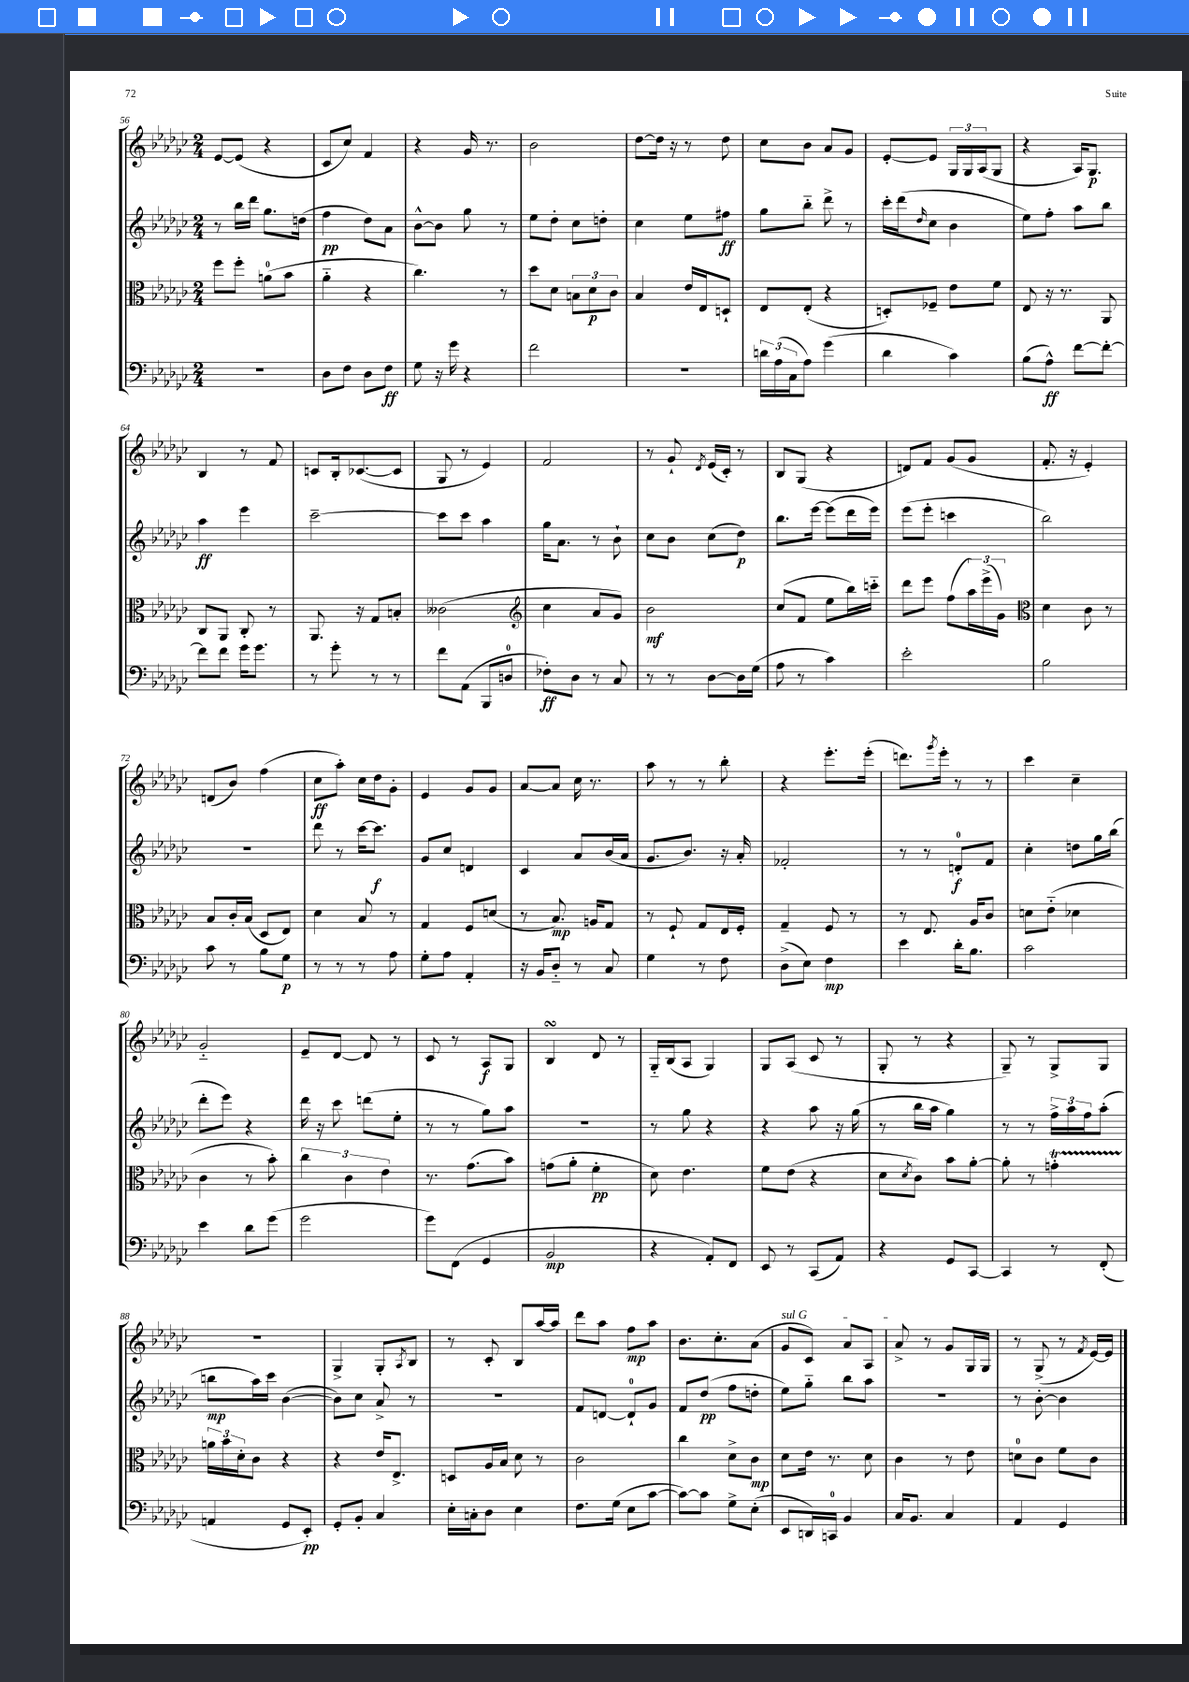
<<
\new StaffGroup <<
\new Staff = "s0" {
    \clef treble \key ges \major \numericTimeSignature \time 2/4
    ees'8~ ees'8( r4 |
    ces'8 ces''8) f'4 |
    r4 ges'16 r8. |
    bes'2 |
    des''8~ des''16 r16 r8 des''8 |
    ces''8 bes'8 aes'8 ges'8 |
    ees'8~-. ees'8 \tuplet 3/2 { ges16 ges16 aes16( } ges8 |
    r4 aes16) ges8.\p |
    bes4 r8 f'8 |
    c'8 bes16-. ces'8.~( ces'8 |
    ges8 r8 ees'4) |
    f'2 |
    r8 ges'8-! \acciaccatura { des'8 } ees'16( ces'16-.) r8 |
    bes8 ges8( r4 |
    d'8) f'8 ges'8( ges'8 |
    f'8.-. r16 ees'4-.) |
    d'8( bes'8) f''4( |
    ces''8\ff aes''8-.) ces''16 des''16 ges'8-. |
    ees'4 ges'8 ges'8 |
    aes'8~ aes'8 ces''16 r8. |
    aes''8 r8 r8 bes''8-. |
    r4 ees'''8.-. ees'''16-.( |
    d'''8.) \acciaccatura { ges'''8 } ees'''16-. r8 r8 |
    ces'''4 ces''4-- |
    ges'2-_ |
    ees'8-- des'8~ des'8 r8 |
    ces'8 r8 aes8\f ges8 |
    bes4\turn des'8 r8 |
    ges16-_ bes16( aes8 ges4) |
    ges8 aes8( ces'8 r8 |
    ges8-. r8 r4 |
    ges8--) r8 ges8-> ges8 |
    R2 |
    ges4-> ges8-. \acciaccatura { aes8 } bes8 |
    r8 ces'8-. bes8 aes''16~ aes''16 |
    des'''8 aes''8 f''8\mp aes''8 |
    bes'8. ces''8.-. aes'8( |
    \once \override TextSpanner.bound-details.left.text = \markup { \italic "sul G" } ges'8\startTextSpan ces'8) aes'8 aes8 |
    aes'8->\stopTextSpan r8 ges'8 ges16 ges16 |
    r8 ges8->( r8 \acciaccatura { f'8 } ees'16~) ees'16 \bar "|." |
}
\new Staff = "s1" {
    \clef treble \key ges \major \numericTimeSignature \time 2/4
    r8 bes''16 des'''16 ges''8. d''16( |
    f''4\pp des''8) aes'8 |
    bes'8~-^ bes'8 ges''8 r8 |
    ees''8 des''8-. ces''8 d''8-. |
    ces''4 ees''8 fis''8\ff |
    ges''8 bes''8-_ des'''8-> r8 |
    ces'''16-. des'''16( \grace { des''16 } ces''8 bes'4 |
    ees''8) f''8-. aes''8 bes''8 |
    aes''4\ff ees'''4 |
    ces'''2~-- |
    ces'''8 ces'''8 aes''4 |
    ges''16 aes'8. r8 bes'8-! |
    ces''8 bes'8 ces''8( des''8\p) |
    bes''8. ees'''16~ ees'''8( des'''16 ees'''16) |
    ees'''8( ees'''8-. c'''4 |
    bes''2) |
    R2 |
    des'''8 r8 ces'''16~ ces'''8.\f |
    ges'8 ces''8 d'4 |
    ces'4 aes'8 bes'16( aes'16 |
    ges'8. bes'8.) r16 aes'16-. |
    fes'2-. |
    r8 r8 d'8-0-.\f f'8 |
    ces''4-. d''8 ges''16 bes''16( |
    des'''8-. ees'''8) r4 |
    des'''16 r16 ces'''8 d'''8( ees''8-. |
    r8 r8 ges''8) aes''8 |
    R2 |
    r8 ges''8 r4 |
    r4 aes''8 r16 ges''16( |
    r8 bes''16 aes''16 ges''4) |
    r8 r8 \tuplet 3/2 { f''16-> aes''16 f''16 } aes''8-.( |
    b''8\mp aes''16) ces'''16 bes'4~( |
    bes'8) ces''8 aes'8-> r8 |
    R2 |
    f'8 d'8~ d'8-0-! ges'8 |
    f'8 des''8\pp( f''8 d''8-. |
    ees''8) ges''8-_ bes''8 aes''8 |
    R2 |
    r8 bes'8~-. bes'4 \bar "|." |
}
\new Staff = "s2" {
    \clef alto \key ges \major \numericTimeSignature \time 2/4
    f''8 f''8-. a'8-0( bes'8 |
    aes'4-_ r4 |
    ces''4.) r8 |
    des''8 des'8 \tuplet 3/2 { b8 des'8\p ces'8 } |
    bes4 ees'16 ees16 d8-! |
    ees8 ees8-.( r4 |
    d8-.) fes8-- ees'8 f'8 |
    ees8 r16 r8. aes,8 |
    ces8 aes,8 ces8-. r8 |
    aes,8. r16 ges8 b8-. |
    ceses'2( |
    \clef treble ces''4 aes'8 ges'8) |
    bes'2\mf |
    ces''8( f'8 ees''8 bes''16) c'''16-_ |
    des'''8 ees'''8 f''8( \tuplet 3/2 { aes''16) ees'''16->( ges'16) } |
    \clef alto des'4 ces'8 r8 |
    bes8 ces'16-. bes16( des8 ees8) |
    des'4 bes8 r8 |
    ges4 f8 d'8( |
    r8 bes8.\mp) a16 ges8 |
    r8 f8-! ges8 ees16 f16-. |
    ges4-- f8 r8 |
    r8 ees8. aes16 ces'8 |
    d'8 ees'8-_( des'4 |
    ces'4 r8 bes'8-.) |
    \tuplet 3/2 { ces''4 ces'4 ees'4 } |
    r8. ges'8.( bes'8) |
    g'8( aes'8-. f'4-.\pp |
    des'8) ees'4. |
    f'8 ees'8( r4 |
    des'8 \acciaccatura { des'8 } ces'8) bes'8 aes'8~-. |
    aes'8-. r8 g'4-.\startTrillSpan |
    \tuplet 3/2 { a'16\stopTrillSpan bes'16 des'16-. } ces'8 r4 |
    r4 ees'16 ees8.-> |
    d8 aes16 bes16 des'8 r8 |
    ces'2 |
    ces''4 des'8-> ces'8\mp |
    des'8 ees'16 r8. des'8 |
    ces'4 r8 ees'8 |
    d'8-0 ces'8 f'8 ces'8 \bar "|." |
}
\new Staff = "s3" {
    \clef bass \key ges \major \numericTimeSignature \time 2/4
    R2 |
    des8 f8 des8 f8\ff |
    ges8 r16 ges'16 r4 |
    f'2 |
    R2 |
    \tuplet 3/2 { d'16 aes16( ces16 } aes8) ges'4( |
    des'4 ces'4) |
    bes8( aes8-^\ff) f'8~ f'8~-. |
    f'8 f'8 ges'16 ges'8. |
    r8 ges'8-. r8 r8 |
    f'8 aes,8( bes,,8 d8-0 |
    fes8-.\ff) des8 r8 ces8 |
    r8 r8 des8~ des16 ges16( |
    aes8 r8 ces'4) |
    ees'2-. |
    bes2 |
    ces'8 r8 bes8 ges8\p |
    r8 r8 r8 aes8 |
    ges8-. aes8 aes,4-. |
    r16 bes,16 des8-_ r8 ces8 |
    ges4 r8 f8 |
    des8->( ees8) f4\mp |
    ees'4 des'16-. bes8. |
    ces'2 |
    ees'4 des'8 ges'8( |
    ges'2 |
    ges'8) f,8( ges,4 |
    bes,2\mp |
    r4 aes,8-.) f,8 |
    ees,8 r8 ces,8( aes,8) |
    r4 ges,8 ces,8~ |
    ces,4 r8 f,8-.( |
    a,4 ges,8 ees,8-.\pp) |
    ges,8-. bes,8-. ces4 |
    ees16-. c16-. des8 ees4 |
    f8. ges16( ees8 ces'8~ |
    ces'8~) ces'8 ges8-> ees8-.( |
    ees,8 d,16) c,16-0 bes,4 |
    ces16 bes,8. ces4 |
    aes,4 ges,4 \bar "|." |
}
>>
>>
\layout { \context { \Score currentBarNumber = #56 } }
